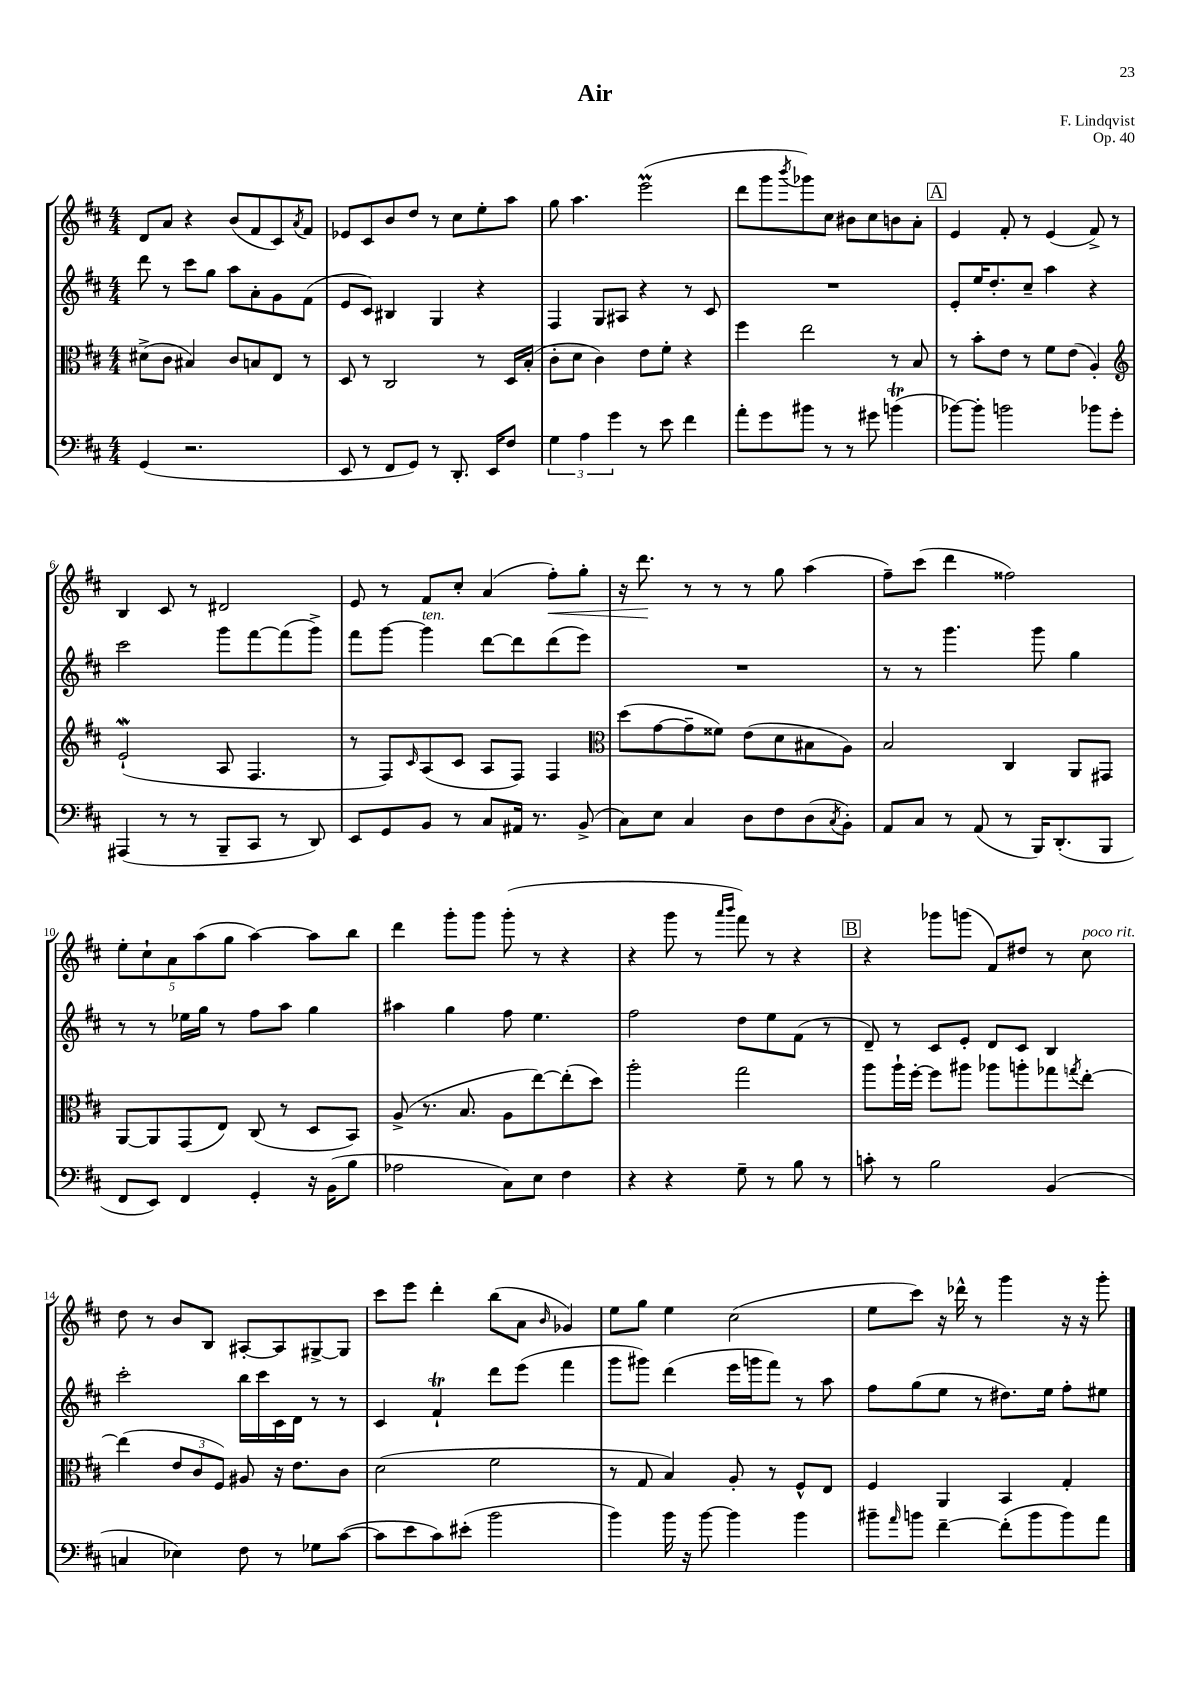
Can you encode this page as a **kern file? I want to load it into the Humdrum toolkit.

**kern	**kern	**kern	**kern
*staff4	*staff3	*staff2	*staff1
*clefF4	*clefC3	*clefG2	*clefG2
*k[f#c#]	*k[f#c#]	*k[f#c#]	*k[f#c#]
*M4/4	*M4/4	*M4/4	*M4/4
(4GG	(8d#^	8ddd	8d
.	8c#	8r	8a
2.r	4B#)	8ccc#	4r
.	.	8gg	.
.	8c#	8aa	(8b
.	8B	8a'	8f#
.	8E	8g	8c#)
.	.	.	8qa
.	8r	(8f#	8f#
=	=	=	=
8EE	8D	8e	8e-
8r	8r	8c#)	8c#
8FF#	2C#	4B#	8b
8GG)	.	.	8dd
8r	.	4G	8r
8.DD'	.	.	8cc#
.	8r	4r	8ee'
16EE	.	.	.
8F#	16D	.	8aa
.	(16B'	.	.
=	=	=	=
6G	8c#'	4F#	8gg
.	8d	.	4.aa
6A	.	.	.
.	4c#)	8G	.
6g	.	.	.
.	.	8A#	.
8r	8e	4r	(2eee
8e	8f#'	.	.
4f#	4r	8r	.
.	.	8c#	.
=	=	=	=
8a'	4ff#	1r	8ddd
8g	.	.	8ggg
.	.	.	8qbbb
8b#	2ee	.	8ggg-)
8r	.	.	8cc#
8r	.	.	8b#
8g#	.	.	8cc#
(4b	8r	.	8b
.	8B	.	8a'
=	=	=	=
[8b-)	8r	8e'	4e
8b-']	8b'	16ee	.
.	.	8.dd'	.
2b	8e	.	8f#'
.	8r	8cc#~	8r
.	8f#	4aa	(4e
.	(8e	.	.
8b-	4A')	4r	8f#^)
8g'	.	.	8r
=	=	=	=
*	*clefG2	*	*
(4AAA#	(2e`	2ccc#	4B
8r	.	.	8c#
8r	.	.	8r
8BBB~	8A	8ggg	2d#
8CC#	4.F#	[8fff#	.
8r	.	(8fff#]	.
8DD)	.	8ggg^)	.
=	=	=	=
8EE	8r	8fff#	8e
8GG	8F#)	[8ggg	8r
.	16qqc#	.	.
8BB	(8A	4ggg]	8f#
8r	8c#	.	8cc#'
8C#	8A	[8ddd	(4a
16AA#	8F#)	8ddd]	.
8.r	.	.	.
.	4F#	(8ddd	8ff#')
(8BB^	.	8eee)	8gg'
=	=	=	=
*	*clefC3	*	*
8C#)	(8dd	1r	16r
.	.	.	8.ddd
8E	[8g	.	.
4C#	8g~]	.	8r
.	8f##)	.	8r
8D	(8e	.	8r
8F#	8d	.	8gg
(8D	8B#	.	(4aa
8qC#	.	.	.
8BB')	8A)	.	.
=	=	=	=
8AA	2B	8r	8ff#~)
8C#	.	8r	(8ccc#
8r	.	4.ggg	4ddd
(8AA	.	.	.
8r	4C#	.	2ff##)
16BBB)	.	8ggg	.
(8.DD'	.	.	.
.	8AA	4gg	.
8BBB	8GG#	.	.
=	=	=	=
8FF#	[8AA	8r	10ee'
.	.	.	10cc#`
8EE)	8AA]	8r	.
.	.	.	10a
4FF#	(8GG	16ee-	.
.	.	.	(10aa
.	.	16gg	.
.	8E)	8r	.
.	.	.	10gg
4GG'	(8C#	8ff#	[4aa)
.	8r	8aa	.
16r	8D	4gg	8aa]
(16BB	.	.	.
8B	8BB)	.	8bb
=	=	=	=
2A-	(8A^	4aa#	4ddd
.	8.r	.	.
.	.	4gg	8ggg'
.	8.B	.	.
.	.	.	8ggg
8C#)	8A	8ff#	(8ggg'
8E	[8ee)	4.ee	8r
4F#	(8ee']	.	4r
.	8dd)	.	.
=	=	=	=
4r	2aa'	2ff#	4r
4r	.	.	8ggg
.	.	.	8r
.	.	.	16qqaaa
.	.	.	16qqbbb
8G~	2gg	8dd	8fff#)
8r	.	8ee	8r
8B	.	(8f#	4r
8r	.	8r	.
=	=	=	=
8c'	8aa	8d~)	4r
8r	16aa`	8r	.
.	[16ff#'	.	.
2B	8ff#]	8c#	8ggg-
.	8aa#	8e'	(8ggg
.	8aa-	8d	8f#)
.	8aa'	8c#	8dd#
(4BB	8gg-	4B	8r
.	8qgg	.	.
.	[8ee'	.	8cc#
=	=	=	=
4C	(4ee]	2ccc#'	8dd
.	.	.	8r
4E-)	12e	.	8b
.	12c#	.	.
.	.	.	8B
.	12F#)	.	.
8F#	8A#	16bb	[8A#'
.	.	16ccc#	.
8r	16r	16c#	8A#]
.	8.e	16d	.
8G-	.	8r	[8G#^
([8c#	8c#	8r	8G#]
=	=	=	=
8c#]	(2d	4c#	8ccc#
8e	.	.	8eee
8c#)	.	4f#`	4ddd'
(8e#'	.	.	.
2b	2f#	8ddd	(8bb
.	.	(8eee	8a
.	.	.	16qqb
.	.	4fff#	4g-)
=	=	=	=
4b)	8r	8ggg	8ee
.	8G	8ggg#)	8gg
16b	4B)	(4ddd	4ee
16r	.	.	.
[8b	.	.	.
4b]	8A'	16eee	(2cc#
.	.	16ggg	.
.	8r	8fff#)	.
4b	8F#^^	8r	.
.	8E	8aa	.
=	=	=	=
8b#~	4F#	8ff#	8ee
16qqa	.	.	.
8b	.	(8gg	8ccc#)
[4f#~	4AA	8ee	16r
.	.	.	16ddd-^^
.	.	8r	8r
(8f#']	4BB	8.dd#)	4ggg
8b	.	.	.
.	.	16ee	.
8b)	4G'	8ff#'	16r
.	.	.	16r
8a	.	8ee#	8ggg'
==	==	==	==
*-	*-	*-	*-
